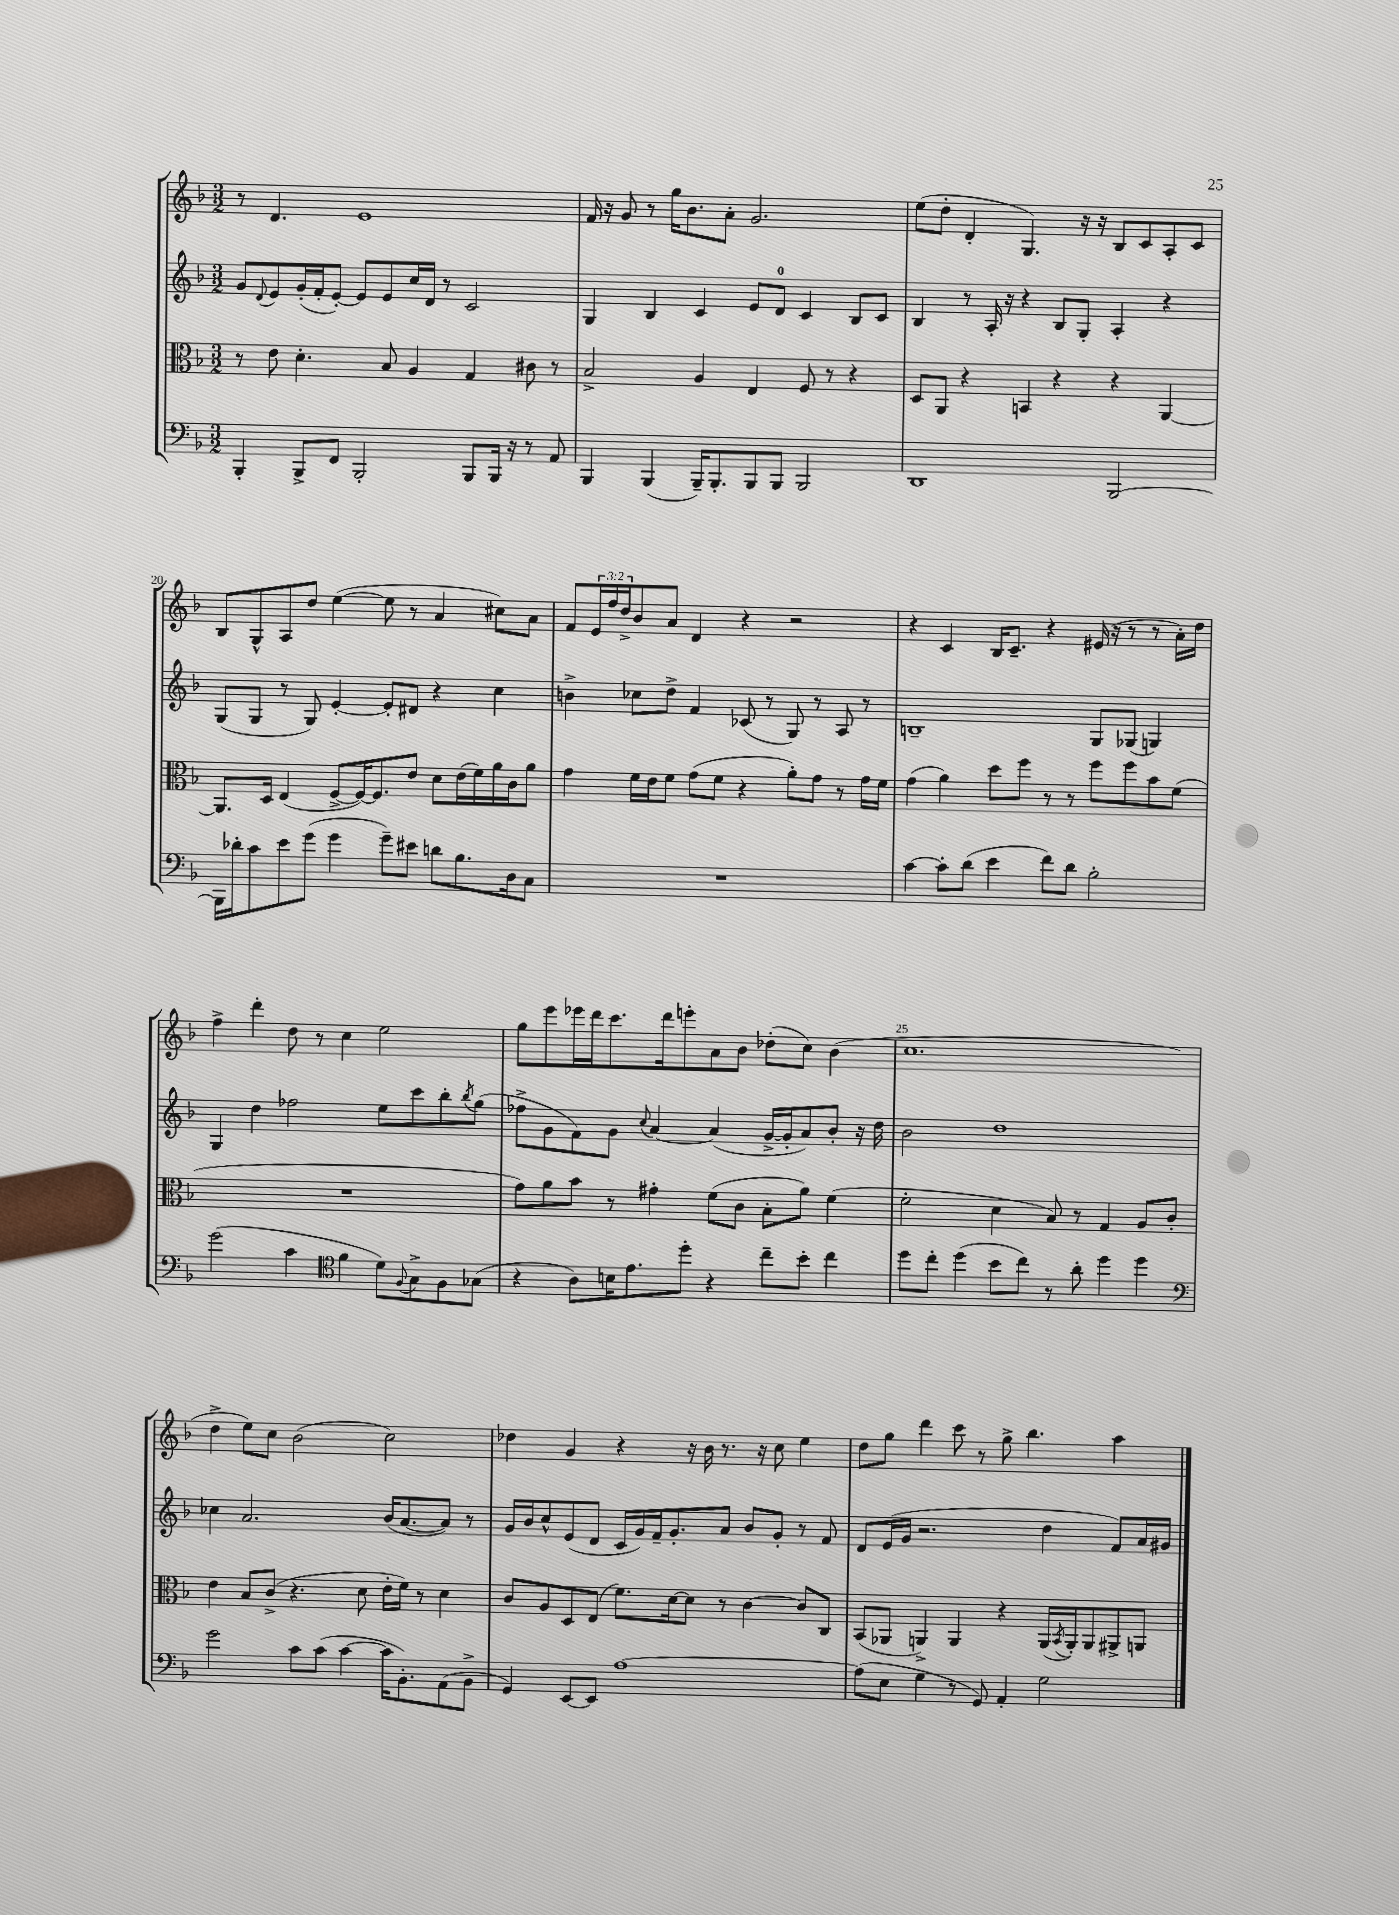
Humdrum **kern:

**kern	**kern	**kern	**kern
*part4	*part3	*part2	*part1
*staff4	*staff3	*staff2	*staff1
*clefF4	*clefC3	*clefG2	*clefG2
*k[b-]	*k[b-]	*k[b-]	*k[b-]
*M3/2	*M3/2	*M3/2	*M3/2
=17	=17	=17	=17
4BBB-'/	8r	8g/L	8r
.	.	8qqd/	.
.	8e\	8e/	4.d/
8BBB-^/L	4.d'\	(16g'/L	.
.	.	16f'/J	.
8FF/J	.	[8e'/J)	.
2BBB-'/	.	8e/L]	1e
.	8B-/	8e/	.
.	4A/	16cc/L	.
.	.	16d/JJ	.
.	.	8r	.
8BBB-/L	4G/	2c/	.
16BBB-/Jk	.	.	.
16r	.	.	.
8r	8c#X\	.	.
8AA/	8r	.	.
=18	=18	=18	=18
4BBB-/	2B-^/	4G/	16f/
.	.	.	16r
.	.	.	8g/
(4BBB-/	.	4B-/	8r
.	.	.	16gg\KL
.	.	.	8.b-\
16BBB-~/KL)	4A/	4c/	.
8.BBB-'/	.	.	.
.	.	.	8a'\J
8BBB-/	4E/	8e/L	2.g/
8BBB-/J	.	8d/J	.
2BBB-/	8F/	4c/	.
.	8r	.	.
.	4r	8B-/L	.
.	.	8c/J	.
=19	=19	=19	=19
1DD	8D/L	4B-/	(8ee\L
.	8AA/J	.	8dd'\J
.	4r	8r	4d'/
.	.	16A'/	.
.	.	16r	.
.	4BBn/	4r	4.G/)
.	4r	8B-/L	.
.	.	8G'/J	16r
.	.	.	16r
[2BBB-/	4r	4A'/	8B-/L
.	.	.	8c/
.	[4AA/	4r	8A'/
.	.	.	8c/J
!!LO:LB:g=z
=20	=20	=20	=20
16BBB-\LL]	8.AA/L]	(8G/L	8B-/L
16d-X'\J	.	.	.
8c\	.	8G/J	8G^^/
.	16D/Jk	.	.
8e\	(4E/	8r	8A/
(8g\J	.	8G/)	8dd/J
4g\	[8F^/L	[4e'/	([4ee\
.	16F/K_)	.	.
.	8.F/]	.	.
8g~\L)	.	8e'/L]	8ee\]
8e#X\J	8e/J	8d#X/J	8r
8dn\L	8d\L	4r	4a/
8.B-\	(16e\L	.	.
.	16f\)	.	.
.	16a\	4cc\	8cc#X\L)
16D\k	16c\J	.	.
8C\J	8a\J	.	8a\J
=21	=21	=21	=21
1.r	4g\	4bn^\	8f/L
.	.	.	24e/L
.	.	.	24ff/
.	.	.	24dd^/J
.	16f\LL	8cc-X\L	8b-/
.	16e\J	.	.
.	8f\J	8dd^\J	8a/J
.	(8g\L	4f/	4d/
.	8f\J	.	.
.	4r	(8c-X/	4r
.	.	8r	.
.	8a'\L)	8G/)	2r
.	8g\J	8r	.
.	8r	8A/	.
.	16g\LL	8r	.
.	16f\JJ	.	.
=22	=22	=22	=22
[4c\	(4g\	1Bn~	4r
8c'\L]	4a\)	.	4c/
(8d\J	.	.	.
4e\	8dd\L	.	16B-/KL
.	.	.	8.c~/J
.	8ff\J	.	.
8f\L)	8r	.	4r
8d\J	8r	.	.
2B-'\	8ff\L	8G/L	(16e#X/
.	.	.	16r
.	8ff\	(8G-X/J	8r
.	8b-\	4Gn/)	8r
.	(8f\J	.	16a'\LL)
.	.	.	16dd\JJ
!!LO:LB:g=z
=23	=23	=23	=23
(2g\	1.r	4G/	4ff^\
.	.	4dd\	4ddd'\
4c\	.	2ff-X\	8dd\
.	.	.	8r
*clefC4	*	*	*
4f\	.	.	4cc\
8d\L)	.	8ee\L	2ee\
8qqF/	.	.	.
8G^\	.	8ccc\	.
8F\	.	8bb-'\	.
.	.	8qbb-/	.
(8G-X\J	.	(8gg\J	.
=24	=24	=24	=24
4r	8g\L)	8ff-X^\L	8gg\L
.	8a\	8g\	8eee\
8A\L)	8b-\J	8f\)	16eee-X\L
.	.	.	16ddd\J
16Bn\K	8r	8g\J	8.ccc\
8.e\	.	.	.
.	.	8qqcc/	.
.	4g#X'\	[4a/	.
.	.	.	16ddd\k
8dd'\J	.	.	8eeen'\
4r	(8f\L	(4a/]	8a\
.	8c\J	.	8b-\J
8cc~\L	8B-'\L	[16g^/LL	(8dd-X'\L
.	.	16g'/J]	.
8b-'\J	8a\J)	8a/)	8cc\J)
4cc\	(4f\	8b-'/J	(4b-\
.	.	16r	.
.	.	16dd\	.
=25	=25	=25	=25
8dd\L	2f'\	2b-\	1.cc
8cc'\J	.	.	.
(4dd\	.	.	.
8b-\L	4d\	1dd	.
8cc\J)	.	.	.
8r	8B-/)	.	.
8a'\	8r	.	.
4dd\	4G/	.	.
4dd\	8A/L	.	.
.	8c'/J	.	.
!!LO:LB:g=z
=26	=26	=26	=26
*clefF4	*	*	*
2g\	4e\	4cc-X\	4dd^\
.	8B-/L	2.a/	8ee\L)
.	(8c^/J	.	8cc\J
8c\L	4.r	.	(2b-\
(8c\J	.	.	.
[4c\	.	.	.
.	8d\	.	.
16c\KL]	16e'\LL	(16b-/KL	2cc\)
8.BB-'\)	16f\JJ)	[8.a/	.
.	8r	.	.
(8AA\	4d\	8a/J])	.
8BB-^\J	.	8r	.
=27	=27	=27	=27
4GG/)	8c/L	16g/LL	4dd-X\
.	.	16b-/J	.
.	8A/	8cc^^/	.
[8EE/L	8D/	(8e/	4g/
8EE/J]	(8E/J	8d/J	.
[1A	8.f\L)	16c/LL	4r
.	.	16g/)	.
.	.	16f~/J	.
.	[16d\k	8.g'/	.
.	8d\J]	.	16r
.	.	.	16b-\
.	8r	8a/J	8.r
.	[4c\	8b-/L	.
.	.	.	16r
.	.	8g'/J	8cc\
.	8c/L]	8r	4ee\
.	8C/J	8f/	.
=28	=28	=28	=28
(8A\L]	(8BB-/L	8d/L	8dd\L
8E\J	8AA-X/J	(16e/L	8gg\J
.	.	16g/JJ	.
4G\	4AAn^/)	2.r	4ddd\
8r	4AA/	.	8ccc\
8GG/)	.	.	8r
4AA'/	4r	.	8gg^\
.	.	.	4.bb-\
2G\	(16AA/LL	4dd\	.
.	8qBB-/	.	.
.	16AA'/J)	.	.
.	8AA/	.	.
.	8AA#X^/	8f/L)	4aa\
.	8AAn/J	16a/L	.
.	.	16g#X/JJ	.
==	==	==	==
*-	*-	*-	*-
